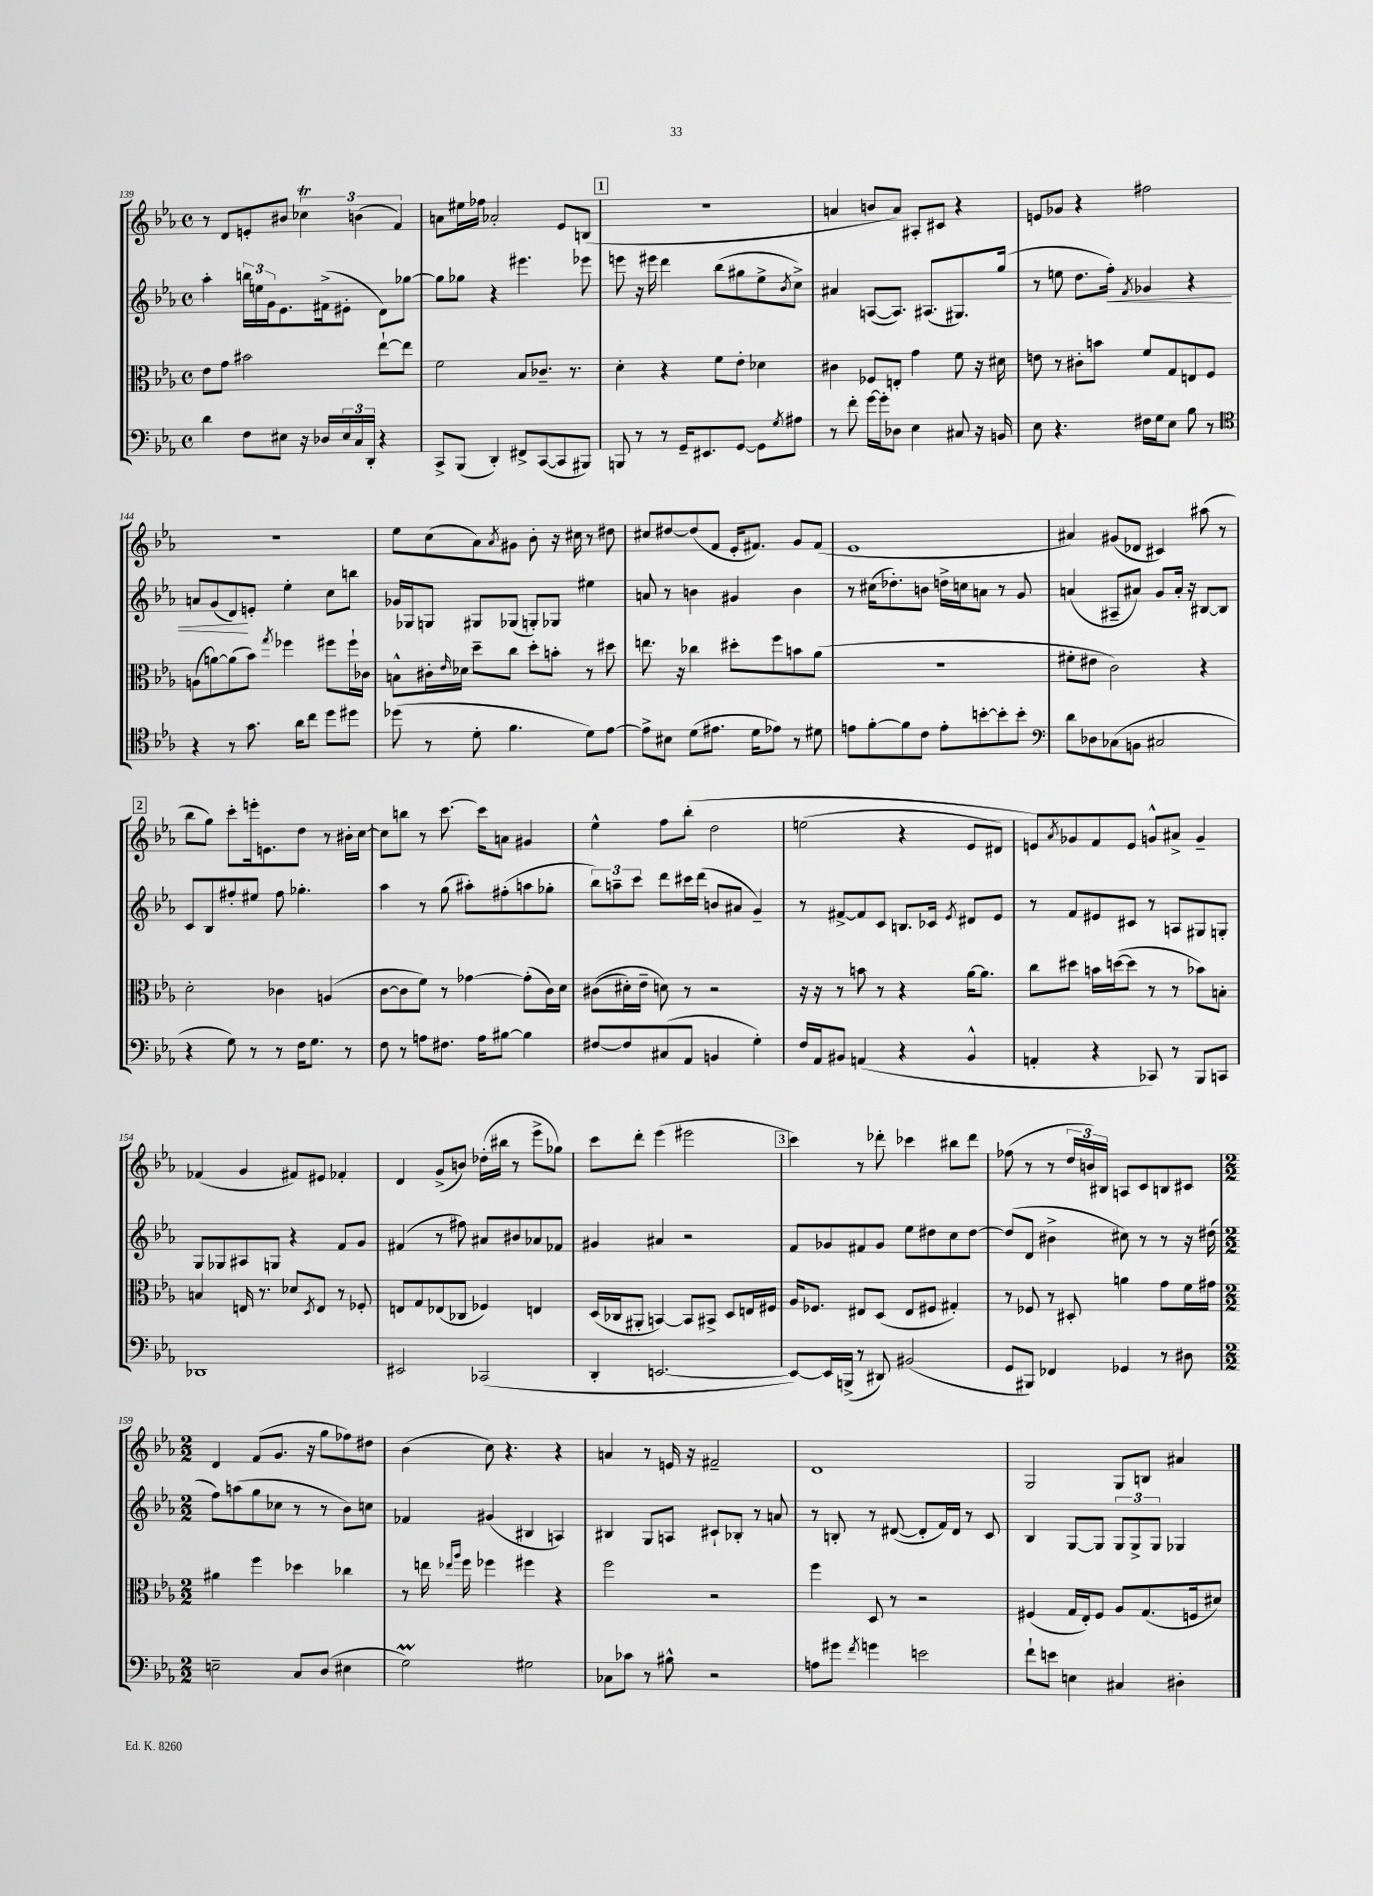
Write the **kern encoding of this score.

**kern	**kern	**kern	**kern
*staff4	*staff3	*staff2	*staff1
*clefF4	*clefC3	*clefG2	*clefG2
*k[b-e-a-]	*k[b-e-a-]	*k[b-e-a-]	*k[b-e-a-]
*M4/4	*M4/4	*M4/4	*M4/4
*met(c)	*met(c)	*met(c)	*met(c)
4d	8e-	4aa-'	8r
.	8g	.	8d
8F	2b#	24bb	8e'
.	.	24ee	.
.	.	24g	.
8E#	.	8.e-	8b#
16r	.	.	6cc-
16D-	.	(16f#^	.
24E#	.	8e#'	.
24C	.	.	(6b
24DD'	.	.	.
4r	[8ee-`	8d)	.
.	.	.	6f)
.	8ee-]	[8gg-	.
=	=	=	=
8CC^	2f	8gg-]	8a
(8BBB-	.	8gg-	16ee#
.	.	.	16ff-
4DD')	.	4r	2a-'
8FF#^	8B-	4.eee#	.
([8CC	8.c-~	.	.
8CC]	.	.	8e-
.	8.r	.	.
8BBB#)	.	8eee-	(8B
=	=	=	=
8BBB	4d'	8eee	1r
8r	.	16r	.
.	.	16eee#	.
8r	4r	4ddd	.
16GG~	.	.	.
8.EE#	.	.	.
.	8f	(8bb-	.
[8GG	8e-'	8gg#	.
8GG]	4d-	8ee-^	.
8qG	.	8qb-	.
8A#	.	8cc^)	.
=	=	=	=
8r	4c#	4a#	4a
8f'	.	.	.
[16g	8F-	([8A	8b
16g']	.	.	.
8D-	8E'	8.A])	8a)
4E-	4g	.	8A#'
.	.	(8.A#	.
.	.	.	8c#
8C#	8f	8.G#)	4r
16r	16r	.	.
16BB	16d#	(16gg	.
=	=	=	=
8E-	8e	8r	8e
4.r	8r	8ee	8g-
.	8c#'	8.dd	4r
.	8b	.	.
.	.	16ff')	.
.	.	8qf	.
16F#	8f	4g-	2ff#
16G	.	.	.
8E-	8G	.	.
8B-	8E	4r	.
8r	8F	.	.
=	=	=	=
*clefC4	*	*	*
4r	(8A	8a	1r
.	[8a)	(8g	.
8r	(8a]	8d)	.
8.g	8b-)	8e'	.
.	8qgg	.	.
.	4ff-	4ee-'	.
16a-	.	.	.
8cc	.	.	.
8dd	8ff#	8cc	.
8dd#	16ff#`	8bb	.
.	16c-	.	.
=	=	=	=
(8dd-	8B^^	16g-	8ee-
.	.	16G-	.
8r	16c#'	8G	(8cc
.	16qqe-	.	.
.	16d-	.	.
8d'	8dd~	8G#	8a-)
.	.	.	8qa-
4.f	8cc	(8G-	8g#
.	8dd'	8G')	8b-'
.	8b'	8G-	16r
.	.	.	16cc#
8d)	8r	4ee#	8r
[8e-	8dd#	.	8dd#
=	=	=	=
8e-^]	8.ee	8a	8cc#
8B#	.	8r	[8dd#
.	16r	.	.
(8d	4cc-	4b	(8dd#]
8.e#	.	.	8f
.	8dd#'	4g#	16e-'
16d	.	.	8.f#)
8e-)	8ff	.	.
8r	8b	4b	8g
8d#	(8a-	.	(8f#
=	=	=	=
8e	1r	8r	1e-
[8f'	.	(16cc#	.
.	.	8.dd-')	.
8f]	.	.	.
8c	.	8b	.
8e'	.	16dd^	.
.	.	16cc	.
[8b'	.	8a	.
8b']	.	8r	.
8b'	.	8g	.
=	=	=	=
*clefF4	*	*	*
8d	8f#'	(4a	4a#)
8D-	8e#	.	.
(8C-	2c)	8A#~	(8g#
8BB	.	8a#)	8d-
2C#	.	8g	4c#)
.	.	16a#'	.
.	.	16r	.
.	4r	[8B#	(8aa#
.	.	8B#]	8r
=	=	=	=
4r	2d'	8c	8bb-
.	.	8B-	8gg)
8G)	.	8ff#'	8ccc'
8r	.	8ee#	16eee'
.	.	.	8.e
8r	4c-	8ff#	.
16F	.	4.gg-'	8dd
8.G	.	.	.
.	(4A	.	8r
8r	.	.	16b#'
.	.	.	[16cc
=	=	=	=
8F	[8c	4aa-	8cc]
8r	8c]	.	8bb
8A	8f)	8r	8r
8.F#	8r	(8gg	[8.ccc
.	[4g-	8aa#')	.
16A	.	.	16ccc]
[8B#	.	(8ff#'	8a
4B#]	(8g-']	8aa	4g#
.	16c)	8gg-'	.
.	16d	.	.
=	=	=	=
[8F#	&((8c#	12bb-)	4ee-^^
.	.	12aa~	.
8F#]	16d#')	.	.
.	.	12ccc	.
.	16e-~	.	.
(8C#	8d&)	8ddd	8ff
8AA-	8r	16ccc#	&(8bb-'
.	.	(16ddd	.
4BB	2r	8b	2dd
.	.	8a#	.
4G')	.	4g~)	.
=	=	=	=
16F	16r	8r	(2ee
16AA-	16r	.	.
8BB#	8r	[8f#^	.
(4AA	8b	8f#]	.
.	8r	8c	.
4r	4r	8.B	4r
.	.	16c-	.
.	.	8qe-	.
4BB#^^	[16a-	8d#	8e-
.	8.a-]	.	.
.	.	8e-	8d#)
=	=	=	=
4AA'	8cc	8r	8e&)
.	.	.	8qa-
.	8dd#	8f	8g-
4r	16b	8e#	8f
.	([16dd	.	.
.	8dd]	8c#	8e
8CC-)	8r	8r	8g^^
8r	8r	8A	8a#^
8BBB-	8b-)	8G#	4g~
8CC	8B'	8G'	.
=	=	=	=
1DD-	4B	8G	(4f-
.	.	8G-	.
.	16E	8A#	4g
.	8.r	.	.
.	.	8G	.
.	8d-	4r	8f#)
.	8qD	.	.
.	8E	.	8e#
.	8r	8f	4f-'
.	8F-'	8g	.
=	=	=	=
2EE#	8E	(4f#	4d
.	8G	.	.
.	(8E-	8r	(8g^
.	8C-	8ff#)	8b)
(2CC-	4F-)	8a#	(16dd-'
.	.	.	16bb#
.	.	8b#	8r
.	4E	8a-	8eee-^
.	.	8f-	8gg-)
=	=	=	=
4DD'	(16D	4g#	8ccc
.	16C-	.	.
.	8AA#'	.	8ddd'
[2.EE	[4BB)	4a#	(4eee-
.	8BB]	2r	2eee#
.	8BB#^	.	.
.	8D	.	.
.	16E	.	.
.	16F#	.	.
=	=	=	=
8EE_)	16A-	8f	4ccc)
.	8.F-	.	.
16EE]	.	8g-	.
(16BBB^	.	.	.
8r	8E#	8f#	8r
8DD#)	(8D	8g-	8ddd-'
(2BB#	8E#	8ee-	4ccc-
.	8F#	8dd#	.
.	4G#')	8cc	8bb#
.	.	[8dd#	8ddd-
=	=	=	=
8GG	8r	(8dd#]	(8ff-
8BBB#)	8F-	8d	8r
4FF-	8r	4b#^	8r
.	8D#'	.	24dd
.	.	.	24b)
.	.	.	24B#
4GG-	4a	8cc#)	8A
.	.	8r	8c
8r	8g	8r	8B
8D#	16f	16r	8c#
.	16g#	(16dd#	.
=	=	=	=
*M2/2	*M2/2	*M2/2	*M2/2
2E~	4a#	8ff)	4d
.	.	(8aa	.
.	4ff	8gg	(8f
.	.	8cc-	8.g
8C	4dd-	8r	.
.	.	.	16r
(8D	.	8r	8gg
4E#	4cc-	8b-)	8ff-)
.	.	8cc	8dd#
=	=	=	=
2G)	8r	4f-	(4b-
.	16ee	.	.
.	16qqee-	.	.
.	16qqaa-	.	.
.	16ff	.	.
.	4ff-	(4g#	8cc)
.	.	.	4.r
2G#	4ff#	4B#	.
.	4r	4A)	4r
=	=	=	=
8C-	2ff	4B#	4a
8c-	.	.	.
8r	.	8G	8r
8B#^^	.	8A	16e
.	.	.	16r
2r	2r	8c#`	2f#~
.	.	8B-'	.
.	.	8r	.
.	.	8a	.
=	=	=	=
8A	4ff	8r	1d
8g#	.	8B'	.
8qf	.	.	.
4g	8D	8r	.
.	8r	([8d#	.
2e	2r	8d#']	.
.	.	16f)	.
.	.	16d#	.
.	.	8r	.
.	.	8c	.
=	=	=	=
8f`	(4F#	4B-	2G
8e	.	.	.
4E	16G	[8G	.
.	16E-')	.	.
.	8F#	8G]	.
4C#	8A-	12G	8G
.	.	12G^	.
.	(8.G	.	8B
.	.	12G	.
4D#'	.	4G-	4a#
.	16F	.	.
.	8d#)	.	.
==	==	==	==
*-	*-	*-	*-
